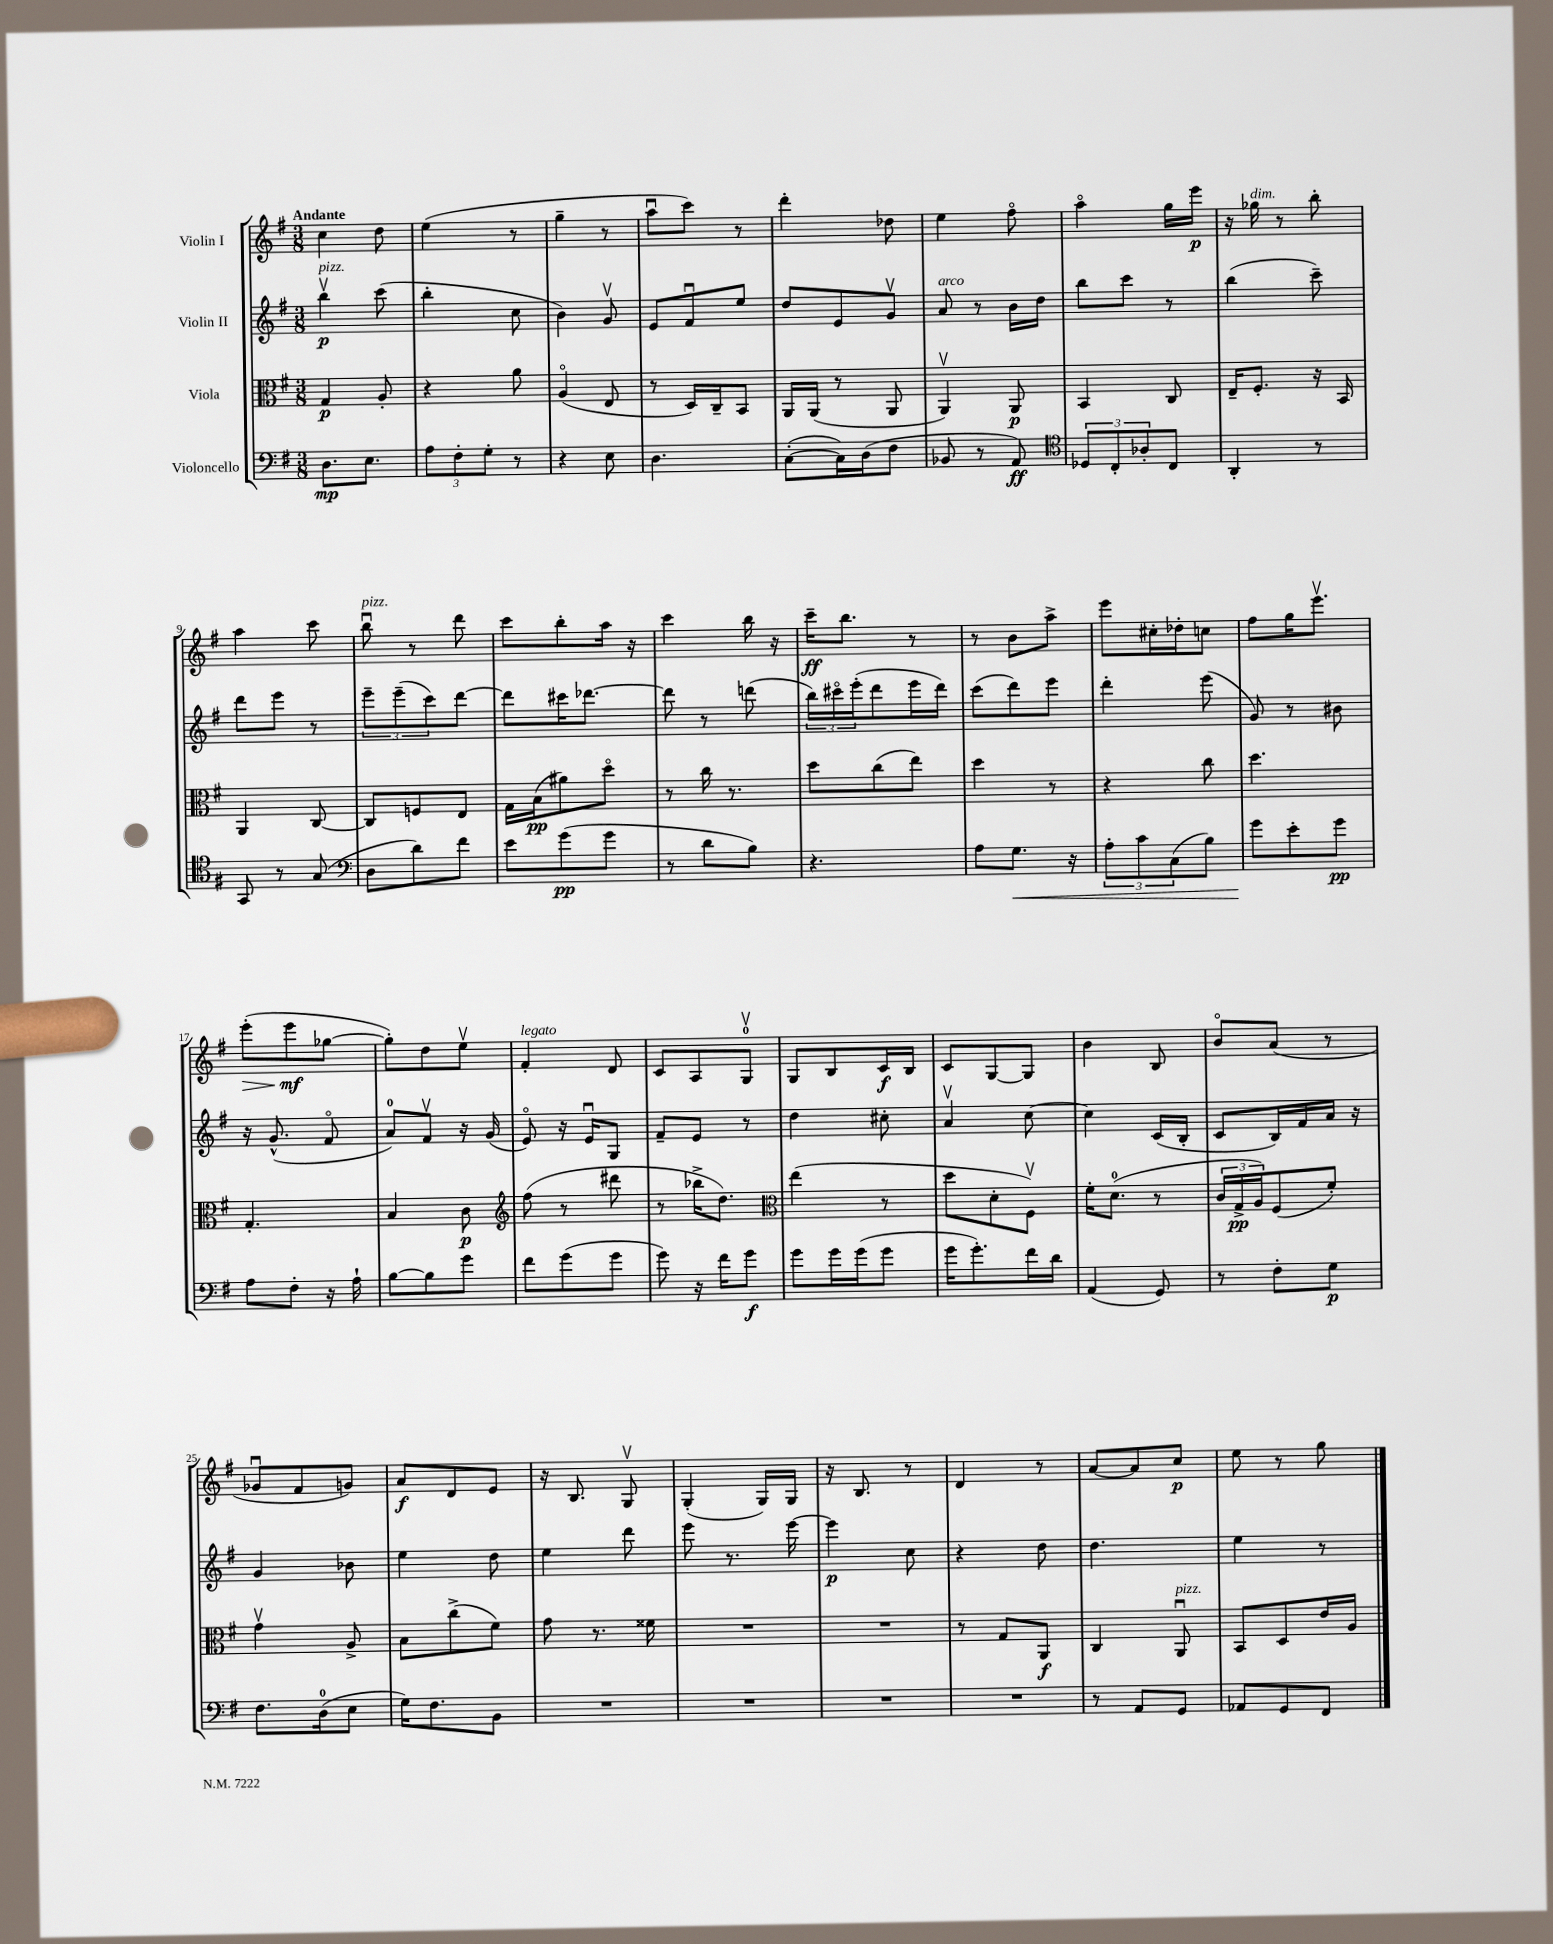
<<
\new StaffGroup <<
\new Staff = "s0" \with { instrumentName = "Violin I" } {
    \clef treble \key g \major \numericTimeSignature \time 3/8 \tempo "Andante"
    c''4 d''8 |
    e''4( r8 |
    g''4-- r8 |
    a''8\downbow c'''8) r8 |
    d'''4-. des''8 |
    e''4 fis''8\flageolet |
    a''4\flageolet g''16 e'''16\p |
    r16 ges''16^\markup { \italic "dim." } r8 b''8-. |
    a''4 c'''8 |
    b''8\downbow^\markup { \italic "pizz." } r8 d'''8 |
    c'''8 b''8-. a''16 r16 |
    c'''4 b''16 r16 |
    c'''16--\ff b''8. r8 |
    r8 b'8 a''8-> |
    e'''8 cis''16-. des''16-. c''8 |
    fis''8 g''16 e'''8.\upbow |
    e'''8-.\>( e'''8\mf\! ges''8~ |
    ges''8-.) d''8 e''8\upbow |
    fis'4-.^\markup { \italic "legato" } d'8 |
    c'8 a8 g8-0\upbow |
    g8 b8 c'16\f b16 |
    c'8 g8~ g8 |
    b'4 b8 |
    b'8\flageolet a'8( r8 |
    ges'8\downbow fis'8 g'8) |
    a'8\f d'8 e'8 |
    r16 b8. g8\upbow |
    g4-.( g16) g16 |
    r16 b8. r8 |
    d'4 r8 |
    a'8~ a'8 c''8\p |
    e''8 r8 g''8 \bar "|." |
}
\new Staff = "s1" \with { instrumentName = "Violin II" } {
    \clef treble \key g \major \numericTimeSignature \time 3/8
    b''4\upbow\p^\markup { \italic "pizz." } c'''8( |
    b''4-. c''8 |
    b'4) g'8\upbow |
    e'8 fis'8\downbow e''8 |
    d''8 e'8 g'8\upbow |
    a'8^\markup { \italic "arco" } r8 b'16 d''16 |
    b''8 c'''8 r8 |
    b''4( c'''8--) |
    d'''8 e'''8 r8 |
    \tuplet 3/2 { e'''8-- e'''8--( c'''8) } d'''8~ |
    d'''8 cis'''16 des'''8.~ |
    des'''8 r8 d'''8( |
    \tuplet 3/2 { b''16) cis'''16\flageolet e'''16-.( } d'''8 e'''16 d'''16) |
    c'''8( d'''8) e'''8 |
    d'''4-. e'''8( |
    g'8) r8 bis'8 |
    r16 g'8.-^( fis'8\flageolet |
    a'8-0) fis'8\upbow r16 g'16( |
    e'8\flageolet) r16 e'16\downbow g8 |
    fis'8-- e'8 r8 |
    d''4 cis''8-. |
    a'4\upbow c''8~ |
    c''4 c'16( b16-. |
    c'8 b16) fis'16 a'16 r16 |
    g'4 bes'8 |
    e''4 d''8 |
    e''4 d'''8 |
    e'''8 r8. e'''16~ |
    e'''4\p c''8 |
    r4 d''8 |
    d''4. |
    e''4 r8 \bar "|." |
}
\new Staff = "s2" \with { instrumentName = "Viola" } {
    \clef alto \key g \major \numericTimeSignature \time 3/8
    g4\p a8-. |
    r4 a'8 |
    a4\flageolet( e8 |
    r8 d16) c16-- b,8 |
    a,16 a,16( r8 a,8 |
    a,4\upbow) a,8\p |
    b,4 c8 |
    e16-- fis8.-. r16 b,16 |
    a,4 c8~ |
    c8 f8 e8 |
    g16 b16\pp( ais'8) d''8\flageolet |
    r8 c''16 r8. |
    d''8 c''8( e''8) |
    d''4 r8 |
    r4 c''8 |
    d''4. |
    g4.-. |
    b4 c'8\p |
    \clef treble fis''8( r8 dis'''8 |
    r8 bes''16-> d''8.) |
    \clef alto e''4( r8 |
    d''8 d'8-. fis8\upbow) |
    fis'16-. d'8.-0( r8 |
    \tuplet 3/2 { c'16 g16->\pp a16) } fis8( fis'8-.) |
    g'4\upbow a8-> |
    b8 c''8->( fis'8) |
    g'8 r8. fisis'16 |
    R4. |
    R4. |
    r8 g8 a,8\f |
    c4 a,8\downbow^\markup { \italic "pizz." } |
    b,8 d8 e'16 a16 \bar "|." |
}
\new Staff = "s3" \with { instrumentName = "Violoncello" } {
    \clef bass \key g \major \numericTimeSignature \time 3/8
    d8.\mp e8. |
    \tuplet 3/2 { a8 fis8-. g8-. } r8 |
    r4 e8 |
    d4. |
    c8~-.( c16) d16( fis8 |
    bes,8 r8 a,8\ff) |
    \clef tenor \tuplet 3/2 { des8 c8-. aes8-. } c8 |
    a,4-. r8 |
    g,8 r8 g8( |
    \clef bass d8 d'8) fis'8 |
    e'8 g'8\pp( g'8 |
    r8 d'8 b8) |
    r4. |
    a8 g8.\< r16 |
    \tuplet 3/2 { a8-. c'8 c8( } b8) |
    g'8\! e'8-. g'8\pp |
    a8 fis8-. r16 a16-! |
    b8~ b8 g'8 |
    fis'8 g'8( g'8 |
    g'8) r16 fis'16 g'8\f |
    g'8 g'16 g'16( g'8 |
    g'16 g'8.-.) fis'16 d'16 |
    a,4( g,8) |
    r8 fis8-. g8\p |
    fis8. d16-0( e8 |
    g16) fis8. b,8 |
    R4. |
    R4. |
    R4. |
    R4. |
    r8 a,8 g,8 |
    aes,8 g,8 fis,8 \bar "|." |
}
>>
>>
